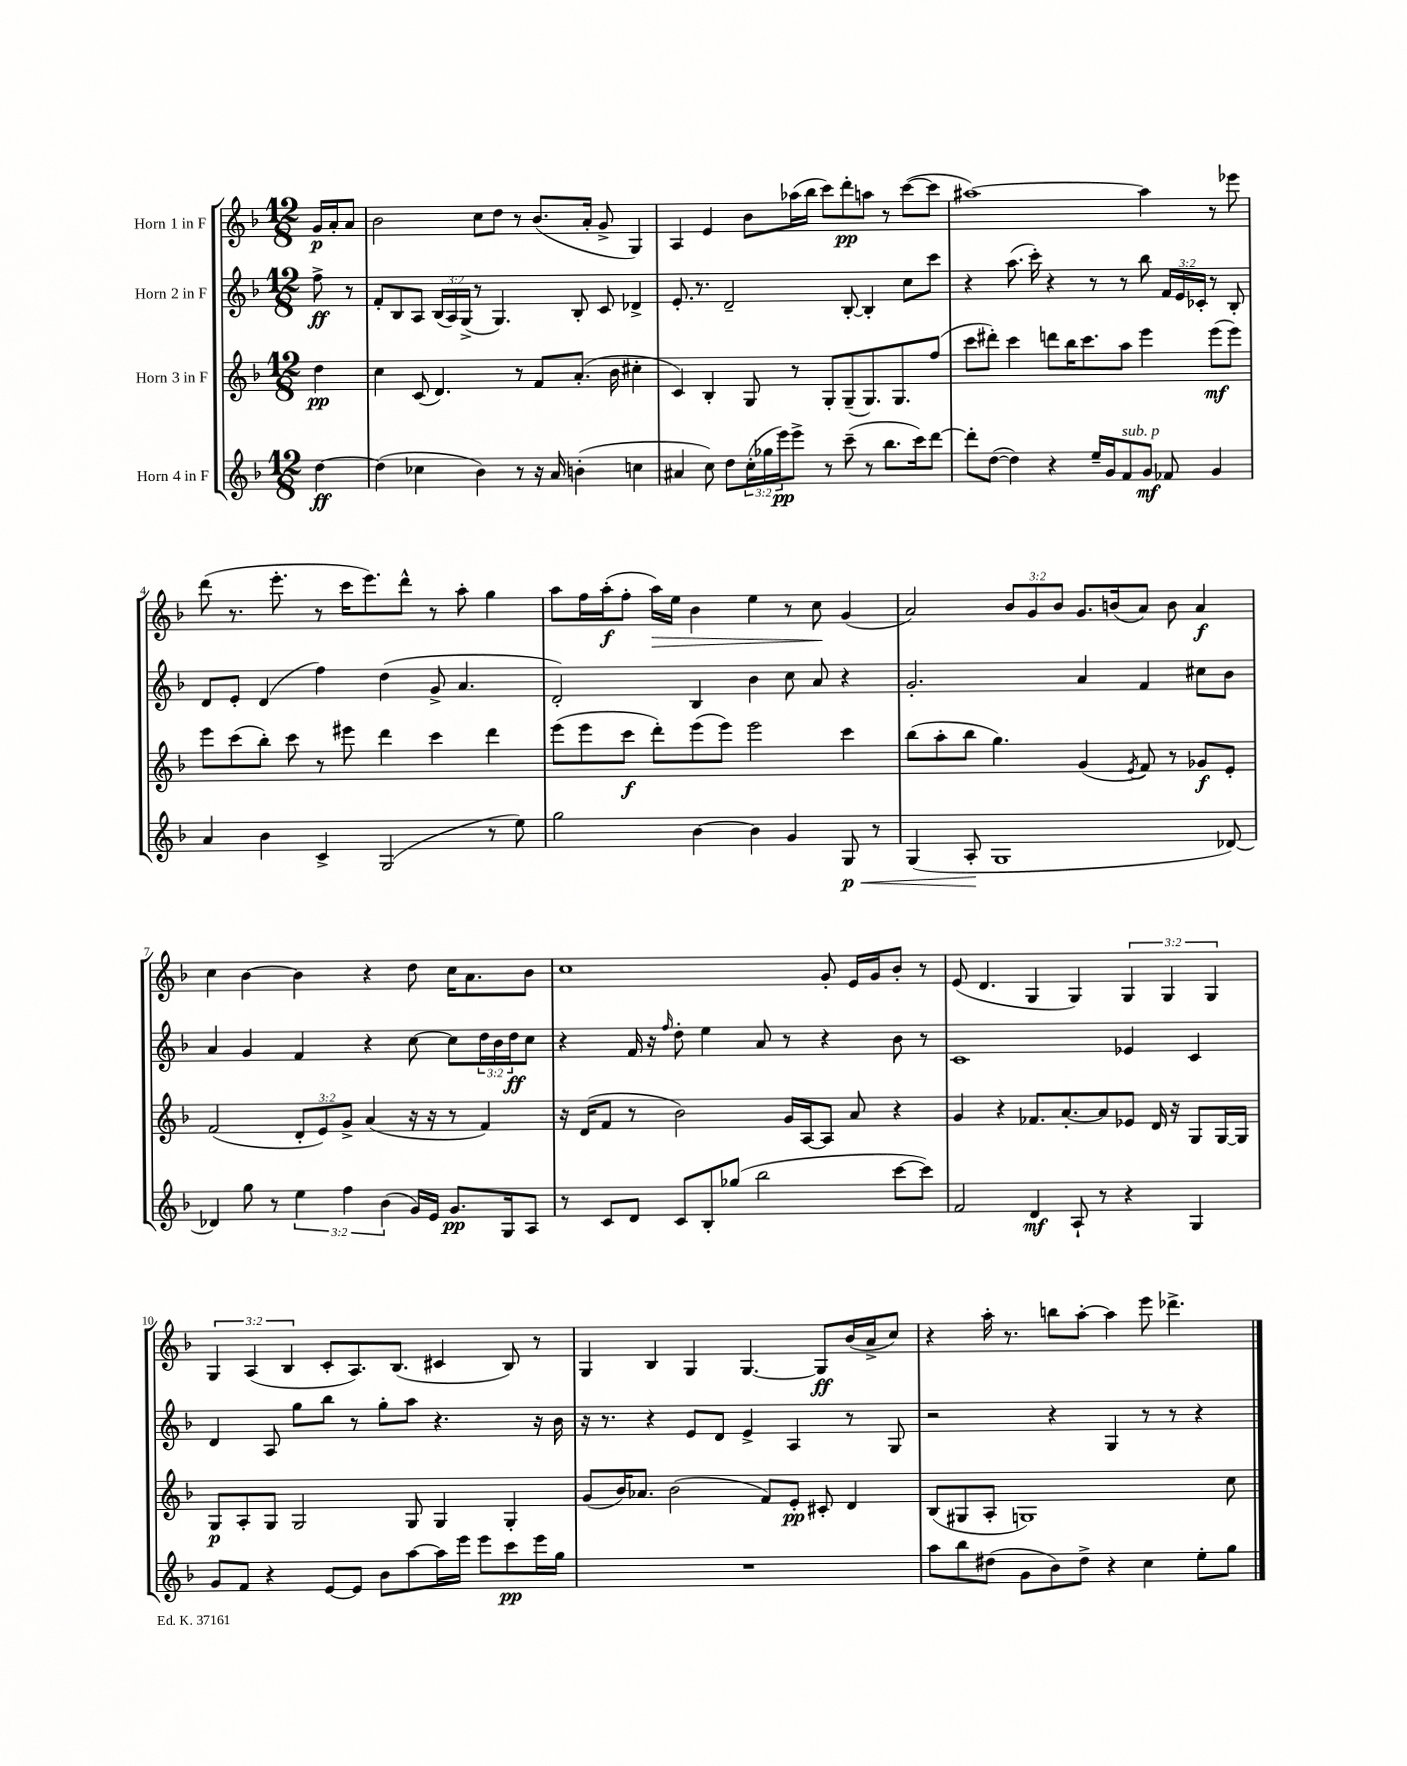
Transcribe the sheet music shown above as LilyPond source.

<<
\new StaffGroup <<
\new Staff = "s0" \with { instrumentName = "Horn 1 in F" } {
    \clef treble \key f \major \numericTimeSignature \time 12/8 \override Staff.TupletNumber.text = #tuplet-number::calc-fraction-text \partial 4
    g'16\p a'16-. a'8 |
    bes'2 c''8 d''8 r8 bes'8.( a'16-. g'8-> g4) |
    a4 e'4 bes'8 aes''16( bes''16 c'''8) d'''8-.\pp a''8 r8 c'''8~( c'''8 |
    ais''1~) ais''4 r8 ees'''8 |
    d'''8( r8. e'''8.-. r8 c'''16 e'''8.) d'''8-^ r8 a''8-. g''4 |
    a''8 f''16 a''16-.\f( f''8-. a''16\>) e''16 bes'4 e''4 r8 c''8\! g'4( |
    a'2) \tuplet 3/2 { bes'8 g'8 bes'8 } g'8. b'16( a'8) b'8 a'4\f |
    c''4 bes'4~ bes'4 r4 d''8 c''16 a'8. bes'8 |
    c''1 g'8-. e'16 g'16 bes'8-. r8 |
    e'8( d'4. g4 g4) \tuplet 3/2 { g4 g4 g4 } |
    \tuplet 3/2 { g4 a4( bes4 } c'8-. a8.) bes8.( cis'4 bes8) r8 |
    g4 bes4 g4 g4.~ g8\ff bes'16( a'16-> c''8) |
    r4 a''16-. r8. b''8 a''8~-. a''4 e'''8 des'''4.-> \bar "|." |
}
\new Staff = "s1" \with { instrumentName = "Horn 2 in F" } {
    \clef treble \key f \major \numericTimeSignature \time 12/8 \override Staff.TupletNumber.text = #tuplet-number::calc-fraction-text \partial 4
    f''8->\ff r8 |
    f'8-. bes8 a8 \tuplet 3/2 { bes16( a16) g16->( } r8 g4.) bes8-. c'8 des'4-> |
    e'8.-. r8. d'2-- bes8~-. bes4-. c''8 c'''8 |
    r4 a''8.( c'''16-.) r4 r8 r8 bes''8 \tuplet 3/2 { f'16 e'16 ces'16-. } r8 bes8-. |
    d'8 e'8-. d'4( f''4) d''4( g'8-> a'4. |
    d'2-.) bes4 bes'4 c''8 a'8 r4 |
    g'2.-. a'4 f'4 cis''8 bes'8 |
    a'4 g'4 f'4 r4 c''8~ c''8 \tuplet 3/2 { d''16 bes'16 d''16\ff } c''8 |
    r4 f'16 r16 \grace { f''16 } d''8-. e''4 a'8 r8 r4 bes'8 r8 |
    c'1 ees'4 c'4 |
    d'4 a8 g''8 bes''8 r8 g''8-. a''8 r4. r16 bes'16 |
    r16 r8. r4 e'8 d'8 e'4-> a4 r8 g8 |
    r2 r4 g4 r8 r8 r4 \bar "|." |
}
\new Staff = "s2" \with { instrumentName = "Horn 3 in F" } {
    \clef treble \key f \major \numericTimeSignature \time 12/8 \override Staff.TupletNumber.text = #tuplet-number::calc-fraction-text \partial 4
    d''4\pp |
    c''4 c'8( d'4.) r8 f'8 a'8.-.( bes'16 cis''4-. |
    c'4) bes4-. g8 r8 g8-. g8--( g8.) g8. f''8( |
    c'''8 dis'''8-.) c'''4 d'''8 bes''16 c'''8. a''8 e'''4 e'''8\mf( e'''8) |
    e'''8 c'''8( bes''8-.) c'''8 r8 eis'''8 d'''4 c'''4 d'''4 |
    e'''8( e'''8 c'''8\f d'''8-.) e'''8( e'''8) e'''2 c'''4 |
    bes''8( a''8-. bes''8 g''4.) g'4( \acciaccatura { e'8 } f'8) r8 ges'8\f e'8-. |
    f'2( \tuplet 3/2 { d'8-. e'8) g'8-> } a'4( r16 r16 r8 f'4) |
    r16 d'16( f'8 r8 bes'2) g'16 a16~ a8 a'8 r4 |
    g'4 r4 fes'8. a'8.~-. a'8 ees'8 d'16 r16 g8 g16~ g16 |
    g8\p a8-. g8 g2 g8 g4 g4-. |
    g'8( bes'16) aes'8. bes'2( f'8) e'8-.\pp cis'8-. d'4 |
    bes8( gis8 a8-. g1) c''8 \bar "|." |
}
\new Staff = "s3" \with { instrumentName = "Horn 4 in F" } {
    \clef treble \key f \major \numericTimeSignature \time 12/8 \override Staff.TupletNumber.text = #tuplet-number::calc-fraction-text \partial 4
    d''4~\ff |
    d''4( ces''4 bes'4) r8 r16 a'16 b'4-.( c''4 |
    ais'4 c''8) d''8 \tuplet 3/2 { c''16-.( ges''16 e'''16\pp) } e'''8-> r8 c'''8--( r8 bes''8. c'''16) d'''8~ |
    d'''8-. d''8~( d''4) r4 e''16-- g'16 f'8^\markup { \italic "sub. p" } g'8\mf fes'8 g'4 |
    a'4 bes'4 c'4-> g2( r8 e''8) |
    g''2 bes'4~ bes'4 g'4 g8\p\< r8 |
    g4( a8-.\! g1 des'8~) |
    des'4 g''8 r8 \tuplet 3/2 { e''4 f''4 bes'4( } g'16) e'16 g'8.\pp g16 a8 |
    r8 c'8 d'8 c'8 bes8-. ges''8( bes''2 c'''8~ c'''8) |
    f'2 d'4\mf a8-! r8 r4 g4 |
    g'8 f'8 r4 e'8~ e'8 bes'8 a''8~ a''16 e'''16 e'''8 c'''8\pp e'''16 g''16 |
    R1. |
    a''8 bes''8 dis''8( g'8 bes'8) dis''8-> r4 c''4 e''8-. g''8 \bar "|." |
}
>>
>>
